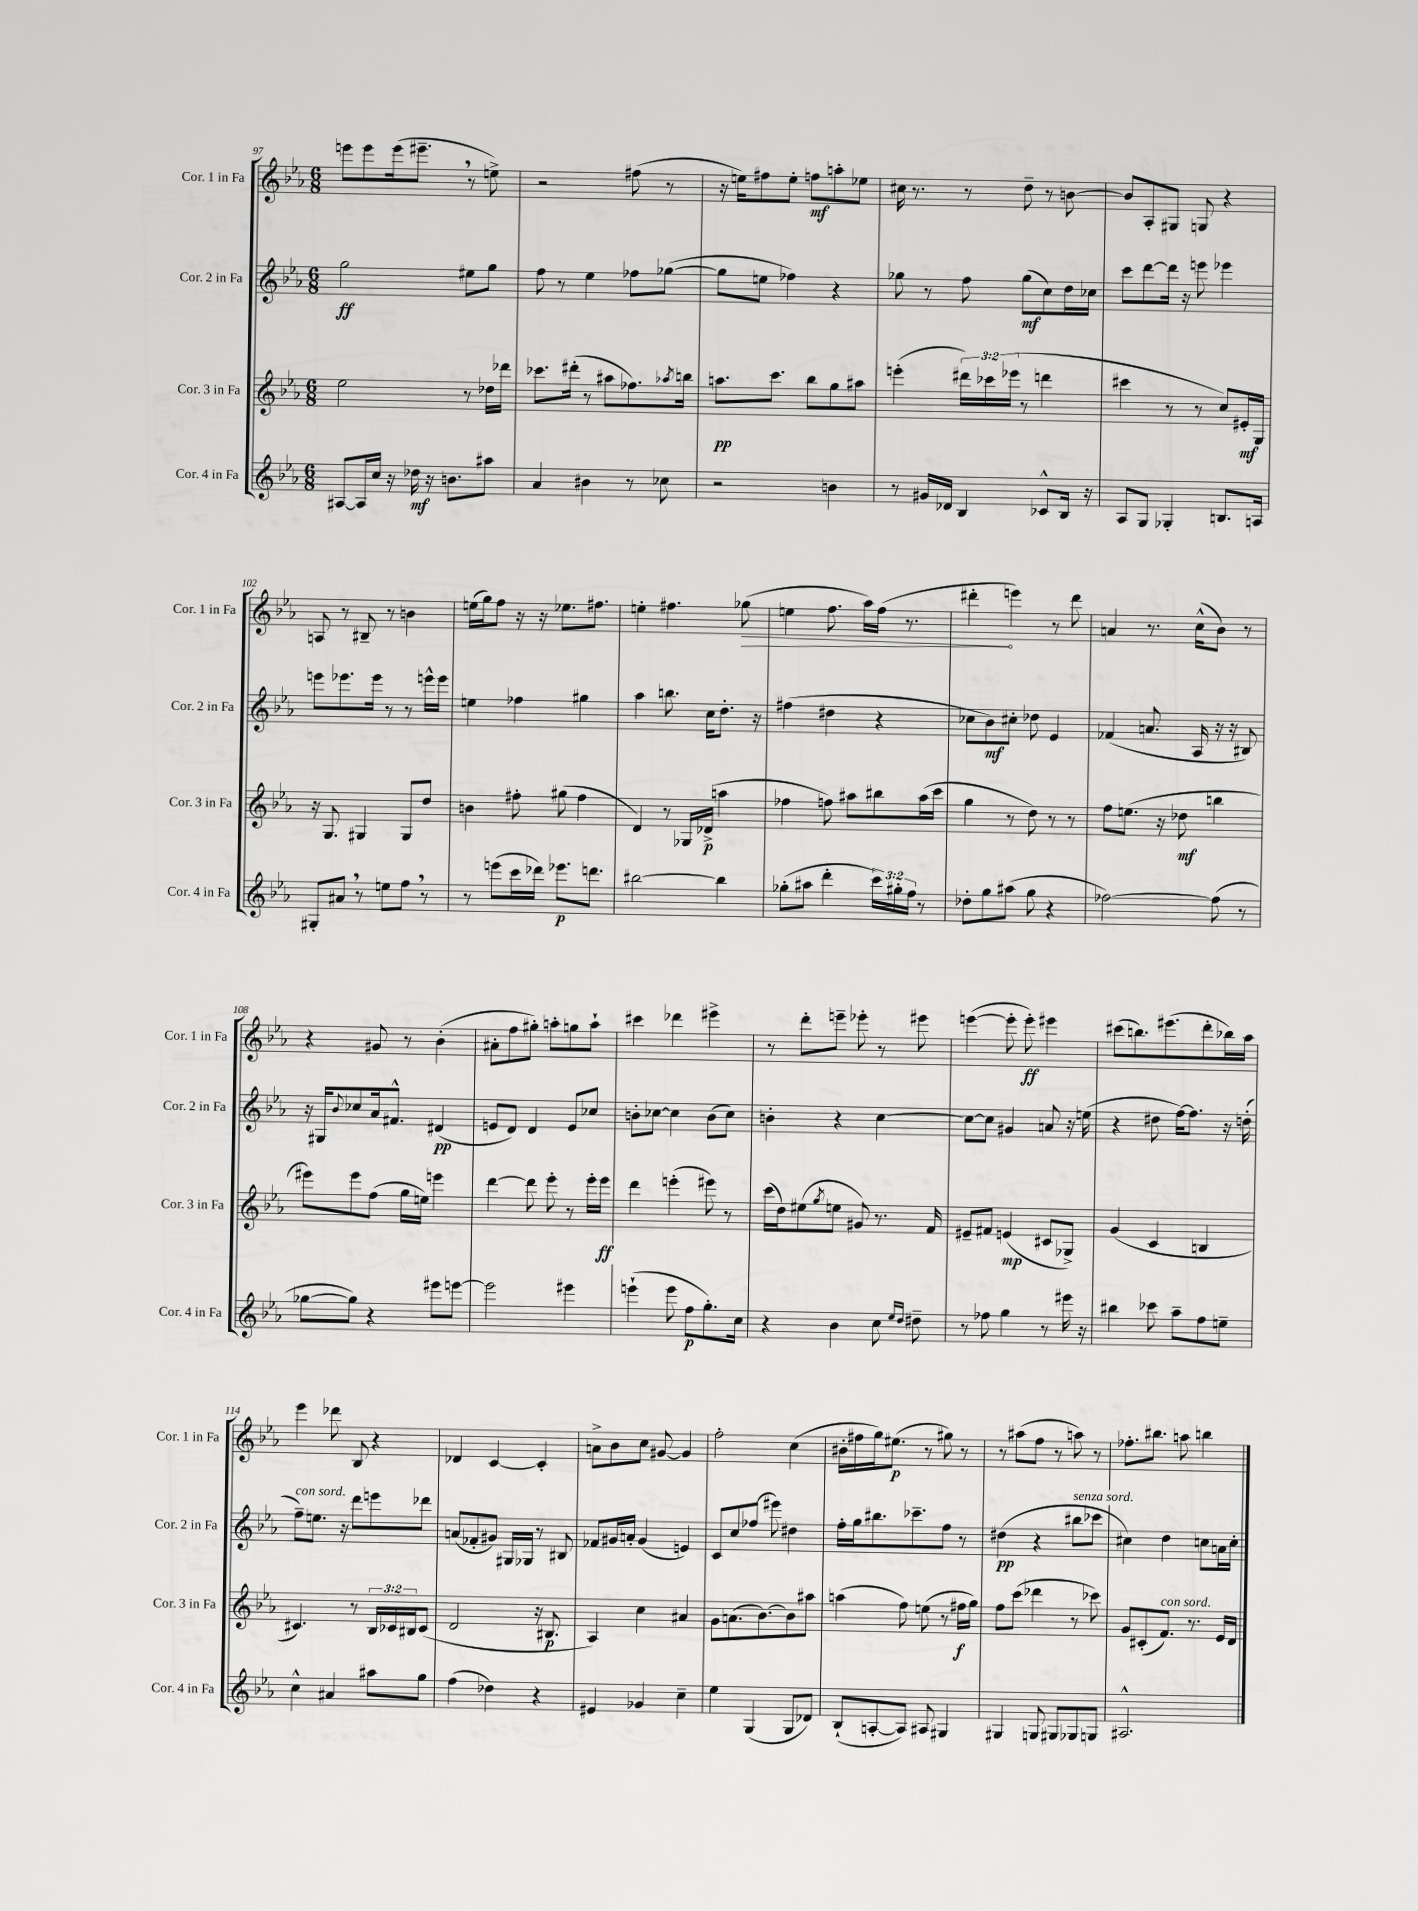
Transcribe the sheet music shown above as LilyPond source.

<<
\new StaffGroup <<
\new Staff = "s0" \with { instrumentName = "Cor. 1 in Fa" shortInstrumentName = "Cor. 1 in Fa" } {
    \clef treble \key ees \major \numericTimeSignature \time 6/8
    e'''8 e'''8 e'''16( eis'''8.-- \breathe r8 e''8->) |
    r2 fis''8( r8 |
    r16 e''16) fis''8 e''8-. f''8\mf a''8-. ees''8 |
    cis''16 r8. r8 d''8-- r8 b'8~ |
    b'8 aes8-. gis8 g8 r4 |
    a8 r8 bis8-- r8 b'4 |
    e''16( g''16) f''8 r16 r16 ees''8. fis''8. |
    e''4-. fis''4. \once \override Hairpin.circled-tip = ##t ges''8\>( |
    e''4 f''8. aes''16) f''16( r8. |
    dis'''4-.\! e'''4) r8 dis'''8 |
    a'4 r8. c''16-^( bes'8) r8 |
    r4 gis'8 r8 bes'4-.( |
    ais'8-. f''8 gis''8-.) a''8-. g''8 a''8-! |
    cis'''4 des'''4 eis'''4-> |
    r8 d'''8-. e'''8-- ees'''8-. r8 eis'''8 |
    e'''4~( e'''8-. e'''8-.\ff) eis'''4 |
    cis'''8( b''8.) eis'''8.( d'''8-. bes''16) aes''16 |
    ees'''4 des'''8 bes8 r4 |
    des'4 c'4~ c'4-. |
    a'8-> bes'8 c''8 gis'8~ gis'4 |
    f''2-. c''4( |
    bis'16-. fis''16 g''16) eis''8.\p( r8 gis''8) r8 |
    r8 ais''8( f''8 r8 a''8) r8 |
    fes''8.-. bis''8. a''8 b''4 \bar "|." |
}
\new Staff = "s1" \with { instrumentName = "Cor. 2 in Fa" shortInstrumentName = "Cor. 2 in Fa" } {
    \clef treble \key ees \major \numericTimeSignature \time 6/8
    g''2\ff eis''8 g''8 |
    f''8 r8 ees''4 fes''8 ges''8~( |
    ges''8 e''8 fes''4) r4 |
    ges''8 r8 f''8 ges''8\mf( c''8) d''16 ces''16 |
    c'''8 d'''8~ d'''16 r16 e'''8 ees'''4 |
    e'''8 ees'''8. ees'''16 r8 r8 e'''16-^ e'''16 |
    e''4 fes''4 gis''4 |
    aes''4 b''8. c''16 d''8.-. r16 |
    fis''4( dis''4 r4 |
    ces''8 bes'8\mf) cis''8-. des''8 ees'4 |
    fes'4( a'8. aes16 r16 r16 bis8) |
    r16 gis16 \appoggiatura { bes'8 } ces''8 aes'16 fis'8.-^ dis'4\pp( |
    e'8 d'8) d'4 e'8 ces''8 |
    b'8-. ces''8~ ces''4 b'8( ces''8) |
    b'4-. r4 c''4~ |
    c''8~ c''8 gis'4 a'8 r16 e''16( |
    r4 dis''8 f''16~) f''8. r16 d''16-.( |
    f''8--^\markup { \italic "con sord." }) e''8. r16 d'''8 e'''8 des'''8 |
    a'8( fes'8-. gis'8) gis16 ges16 r8 bis8 |
    fes'8 gis'16 a'16-. gis'4( e'4) |
    c'8 c''8 fes''8( eis'''8) dis''4 |
    f''16-. g''16 bis''8. ces'''8.-- f''8 r8 |
    dis''4\pp( r4 bis''8^\markup { \italic "senza sord." } ces'''8 |
    cis''4) d''4 c''8 a'16 c''16-. \bar "|." |
}
\new Staff = "s2" \with { instrumentName = "Cor. 3 in Fa" shortInstrumentName = "Cor. 3 in Fa" } {
    \clef treble \key ees \major \numericTimeSignature \time 6/8 \override Staff.TupletNumber.text = #tuplet-number::calc-fraction-text
    ees''2 r8 des''16 des'''16 |
    ces'''8. dis'''16-.( r8 ais''8 fes''8.) \acciaccatura { aes''8 } b''16 |
    a''8.\pp c'''8. bes''8 g''8 ais''8 |
    e'''4-.( \tuplet 3/2 { dis'''16) ces'''16 ees'''16( } r8 d'''4 |
    cis'''4 r8 r8 c''8) eis'16-.\mf g16 |
    r16 g8. gis4 gis8 d''8 |
    b'4 fis''8-. gis''8( fis''4 |
    d'4) r8 ges16 des'16->\p( a''4 |
    fes''4 f''8) ais''8 bis''8 ais''16( c'''16 |
    g''4 r8 d''8) r8 r8 |
    f''8 e''8.( r16 des''8\mf b''4 |
    eis'''8) eis'''8 f''8( g''16 e''16) e'''4 |
    d'''4~ d'''8 ees'''8-. r8 ees'''16-. ees'''16\ff |
    d'''4 e'''4-.( eis'''8) r8 |
    c'''16( d''16) eis''8( \acciaccatura { g''8 } e''8 gis'8) r8. f'16 |
    eis'8-- fis'8 e'4\mp( cis'8 ges8->) |
    g'4( c'4 b4 |
    cis'4.) r8 \tuplet 3/2 { bes16 ces'16 bis16 } ces'8( |
    d'2 r16 bis8.\p |
    aes4) c''4 ais'4 |
    g'8 a'8.( bes'8.~) bes'8 ais''8 |
    a''4( f''8) e''8( r8 fis''16\f g''16) |
    f''8 c'''8( des'''4 r8 ces'''8) |
    g'8 cis'8-.( f'8.^\markup { \italic "con sord." }) r8. ees'16 d'16 \bar "|." |
}
\new Staff = "s3" \with { instrumentName = "Cor. 4 in Fa" shortInstrumentName = "Cor. 4 in Fa" } {
    \clef treble \key ees \major \numericTimeSignature \time 6/8 \override Staff.TupletNumber.text = #tuplet-number::calc-fraction-text
    ais8~ ais16 c''16 r16 des''16\mf r16 b'8. ais''8 |
    aes'4 bis'4 r8 ces''8 |
    r2 b'4 |
    r8 gis'16 des'16 bes4 ces'8-^ bes16 r16 |
    aes8 g8 ges4-. b8. a16 |
    gis8-. ais'8 \breathe r8 e''8 f''8 \breathe r8 |
    r8 e'''8( c'''16 des'''16) ees'''8.\p d'''8. |
    bis''2~ bis''4 |
    ges''8-.( ais''8 d'''4-. \tuplet 3/2 { c'''16) gis''16-. f''16 } r8 |
    des''8-. g''8 ais''8( g''8 r4 |
    fes''2~) fes''8( r8 |
    ges''8~ ges''8) r4 eis'''8 e'''8~ |
    e'''2 eis'''4 |
    e'''4-!( e'''8 f''8\p g''8.-.) c''16 |
    r4 bes'4 c''8 \grace { ees''16 d''16 } dis''8-- |
    r8 fes''8 g''4 r8 eis'''16 r16 |
    bis''4 ces'''8 aes''8-- f''8 e''8-- |
    c''4-^ ais'4 ais''8 g''8 |
    f''4( des''4) r4 |
    eis'4 ges'4 c''4-- |
    ees''4 g4( g8 des'8) |
    bes8-!( a8~-. a8) ais8 gis4 |
    gis4 g8 gis8 ges8 g8 |
    ais2.-^ \bar "|." |
}
>>
>>
\layout { \context { \Score currentBarNumber = #97 } }
